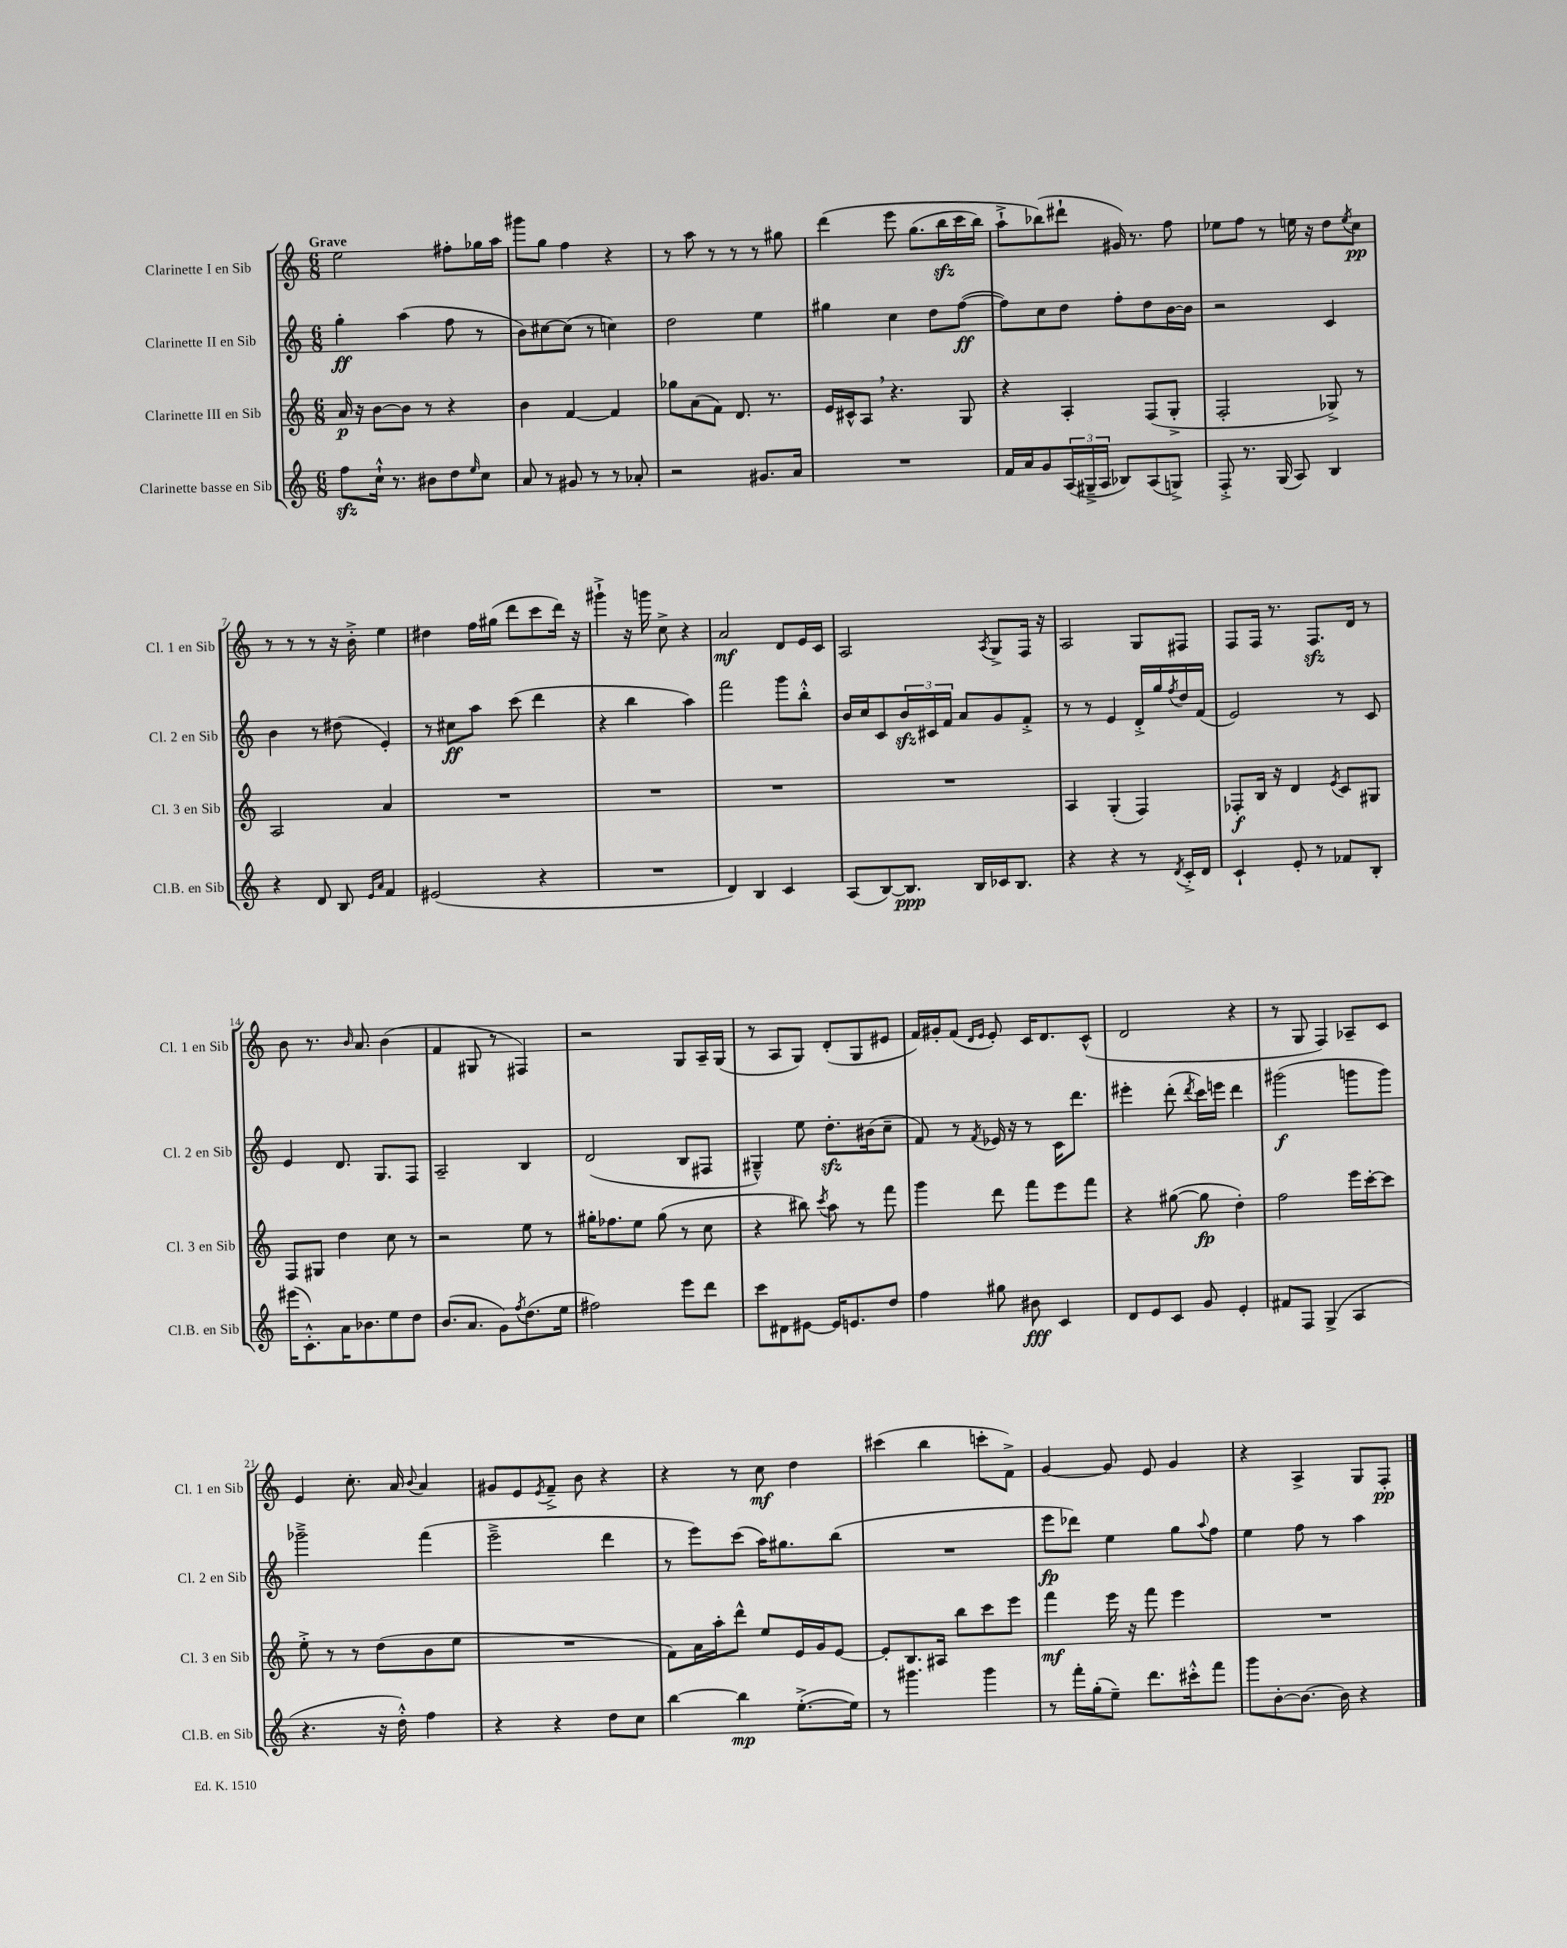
<<
\new StaffGroup <<
\new Staff = "s0" \with { instrumentName = "Clarinette I en Sib" shortInstrumentName = "Cl. 1 en Sib" } {
    \clef treble \key c \major \numericTimeSignature \time 6/8 \tempo "Grave"
    e''2 fis''8-. ges''16 a''16 |
    gis'''8 g''8 f''4 r4 |
    r8 a''8 r8 r8 r8 gis''8 |
    d'''4\( e'''8 g''8.( b''16\sfz c'''16 b''16) |
    a''8-!-> bes''8(\) dis'''8-! gis'16) r8. f''8 |
    ees''8 f''8 r8 e''16 r16 d''8 \acciaccatura { e''8 } c''8\pp |
    r8 r8 r8 r16 b'16-.-> e''4 |
    dis''4 f''16 gis''16( d'''8 c'''8 d'''16) r16 |
    gis'''4-!-> r16 g'''16 c''8-> r4 |
    a'2\mf d'8 e'16 c'16 |
    a2 \acciaccatura { a8 } g8-> f16 r16 |
    a2 g8 fis8 |
    f8 f16 r8. f8.\sfz d'16 r8 |
    b'8 r8. \grace { b'16 } a'8. b'4( |
    f'4 gis8 r8 fis4) |
    r2 g8 a16-- g16( |
    r8 a8 g8) d'8-.( g8 eis'8 |
    f'16) gis'16-. f'8( \grace { d'16 e'16 } e'8-.) c'16 d'8. c'8-^( |
    d'2 r4 |
    r8 g8 f4) aes8-- c'8 |
    e'4 c''8.-. a'16 \appoggiatura { b'8 } a'4 |
    gis'8 e'8 \acciaccatura { e'8 } f'8---> b'8 r4 |
    r4 r8 c''8\mf d''4 |
    cis'''4( b''4 c'''8-. f'8->) |
    g'4~ g'8 e'8 g'4 |
    r4 a4-> g8 f8-.\pp \bar "|." |
}
\new Staff = "s1" \with { instrumentName = "Clarinette II en Sib" shortInstrumentName = "Cl. 2 en Sib" } {
    \clef treble \key c \major \numericTimeSignature \time 6/8
    g''4-.\ff a''4( f''8 r8 |
    b'8) cis''8~ cis''8( r8 c''4) |
    d''2 e''4 |
    gis''4 c''4 d''8 f''8~\ff( |
    f''8) c''8 d''8 f''8-. d''8 b'16~ b'16 |
    r2 c'4 |
    b'4 r8 dis''8( e'4-.) |
    r8 cis''8\ff a''8 c'''8( d'''4 |
    r4 b''4 a''4) |
    f'''2 g'''8 b''8-.-^ |
    b'16 c''16 c'8 \tuplet 3/2 { b'16\sfz cis'16 f'16 } a'8 g'8 f'8-.-> |
    r8 r8 e'4 d'16-.-> g''16 \acciaccatura { f''8 } d''16 f'16( |
    e'2) r8 c'8 |
    e'4 d'8. g8. f8 |
    a2-- b4 |
    d'2( b8 fis8 |
    gis4---^) e''8 d''8.-.\sfz bis'16( c''8-- |
    f'8) r8 \acciaccatura { f'8 } ees'16 r16 r8 c'16 d'''8. |
    eis'''4-. d'''8-.( \acciaccatura { d'''8 } c'''16) e'''16 d'''4 |
    gis'''2\f( g'''8 g'''8) |
    ges'''2---> f'''4( |
    e'''2---> d'''4 |
    r8 e'''8) c'''8( a''16) gis''8. b''8( |
    R2. |
    e'''8\fp des'''8) e''4 g''8 \appoggiatura { a''8 } f''8 |
    e''4 f''8 r8 a''4 \bar "|." |
}
\new Staff = "s2" \with { instrumentName = "Clarinette III en Sib" shortInstrumentName = "Cl. 3 en Sib" } {
    \clef treble \key c \major \numericTimeSignature \time 6/8
    a'16\p r16 b'8~ b'8 r8 r4 |
    b'4 f'4~ f'4 |
    ges''8 a'8( f'8) d'8. r8. |
    e'16 cis'16-^ a8 \breathe r4. g8 |
    r4 a4-. f8( g8-.-> |
    f2-. ges8->) r8 |
    a2 a'4 |
    R2. |
    R2. |
    R2. |
    R2. |
    a4 g4-.( f4) |
    fes8-.\f b16 r16 d'4 \acciaccatura { e'8 } c'8 gis8 |
    f8 gis8 d''4 c''8 r8 |
    r2 e''8 r8 |
    gis''16-. fes''8. e''8 gis''8( r8 c''8 |
    r4 bis''8) \acciaccatura { c'''8 } a''8 r8 f'''8 |
    g'''4 d'''8 f'''8 e'''8 f'''8 |
    r4 gis''8~( gis''8\fp d''4-.) |
    f''2 e'''16 c'''16~-. c'''8 |
    e''8-.-> r8 r8 d''8( b'8 e''8 |
    R2. |
    f'8) a'16 a''16-. d'''8-^ e''8 e'16 g'16 e'8~ |
    e'8-. b8. ais16 b''8 c'''8 e'''8 |
    f'''4\mf e'''16 r16 f'''8 e'''4 |
    R2. \bar "|." |
}
\new Staff = "s3" \with { instrumentName = "Clarinette basse en Sib" shortInstrumentName = "Cl.B. en Sib" } {
    \clef treble \key c \major \numericTimeSignature \time 6/8
    f''8\sfz c''16-!-^ r8. bis'8 d''8 \grace { e''16 } c''8 |
    a'8 r8 gis'8 r8 r8 aes'8-. |
    r2 gis'8. a'16 |
    R2. |
    f'16 a'16 g'8 \tuplet 3/2 { a16( gis16---> a16 } bes8) a8( g8->) |
    f8-.-> r8. g16( a8) b4 |
    r4 d'8 b8 \grace { e'16 a'16 } f'4 |
    eis'2( r4 |
    R2. |
    d'4) b4 c'4 |
    a8( b8~) b8.\ppp b16 ces'16 b8. |
    r4 r4 r8 \acciaccatura { d'8 } c'16-.-> d'16 |
    c'4-! e'8-. r8 fes'8 b8-. |
    eis'''16( c'8.-.-^) a'16 bes'8. e''8 d''8 |
    b'8.( a'8. g'8) \acciaccatura { f''8 } d''8.( e''16 |
    fis''2) e'''8 d'''8 |
    c'''8 dis'8 eis'8~ eis'16 e'8. d''8 |
    f''4 gis''8 bis'8\fff c'4 |
    d'8 e'8 c'8 g'8 e'4-. |
    fis'8 f8 g4->( a4 |
    r4. r16 d''16-.-^) f''4 |
    r4 r4 d''8 c''8 |
    b''4~ b''4\mp e''8.~-.->( e''16) |
    r8 gis'''4. gis'''4 |
    r8 f'''16-. g''16-.( e''8--) d'''8. cis'''16-.-^ f'''8 |
    g'''8 b'8~-. b'8.~ b'16 r4 \bar "|." |
}
>>
>>
